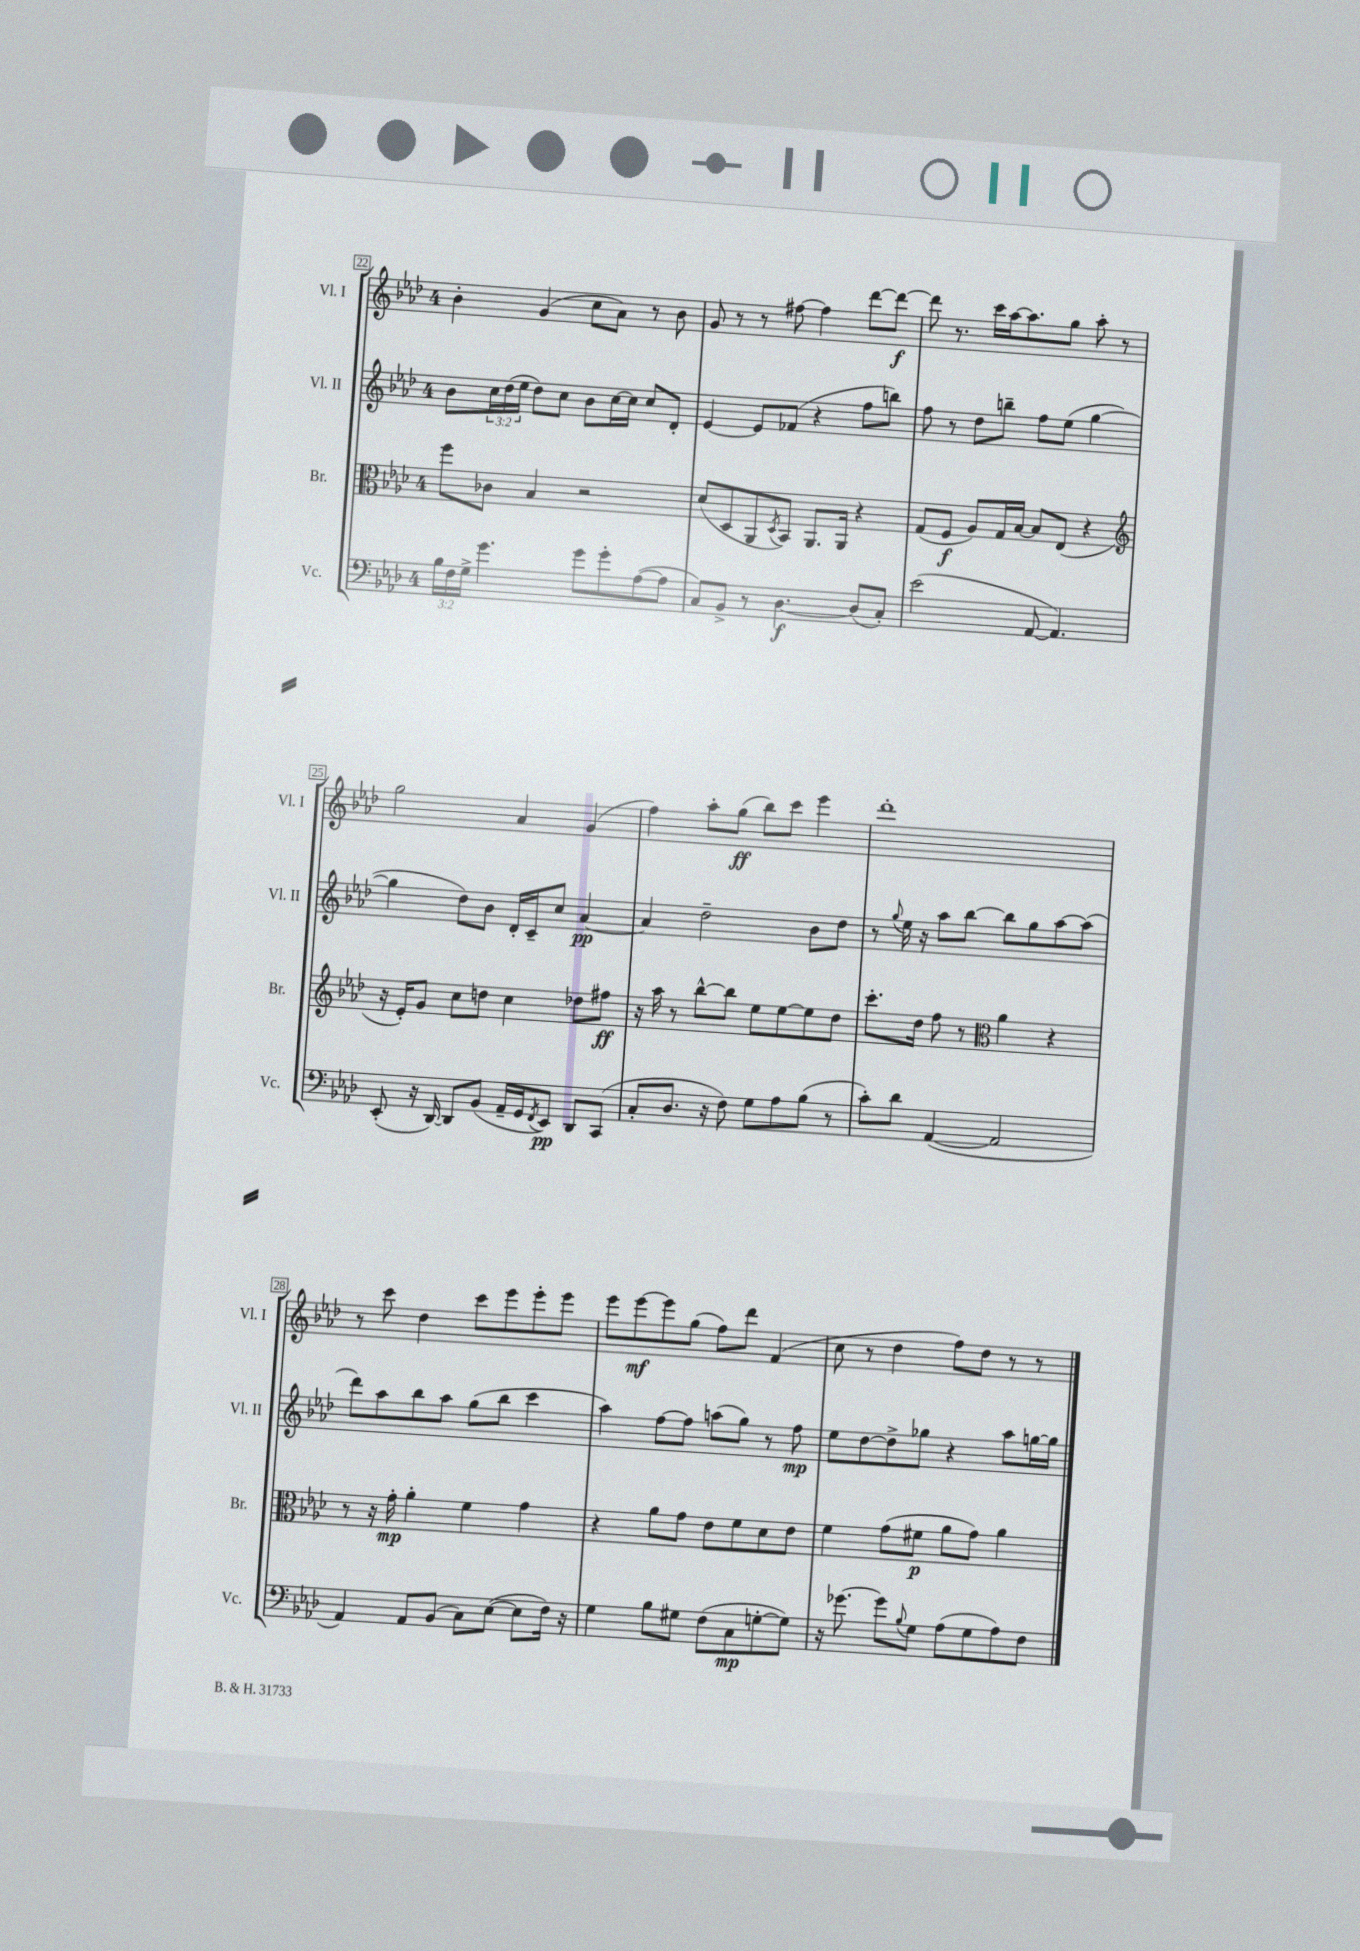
<<
\new StaffGroup <<
\new Staff = "s0" \with { instrumentName = "Vl. I" shortInstrumentName = "Vl. I" } {
    \clef treble \key aes \major \once \override Staff.TimeSignature.style = #'single-digit \time 4/4
    bes'4-. g'4( c''8 aes'8) r8 bes'8 |
    g'8 r8 r8 fis''8~ fis''4 des'''8~ des'''8~\f |
    des'''8 r8. c'''16 aes''16~ aes''8. g''8 aes''8-. r8 |
    g''2 aes'4 g'4( |
    f''4) aes''8-. g''8\ff( bes''8) c'''8 ees'''4 |
    des'''1-. |
    r8 c'''8 des''4 c'''8 ees'''8 ees'''8-. ees'''8 |
    ees'''8 ees'''8~\mf ees'''8 g''8( f''8) des'''8 f'4( |
    c''8 r8 des''4 f''8) des''8 r8 r8 \bar "|." |
}
\new Staff = "s1" \with { instrumentName = "Vl. II" shortInstrumentName = "Vl. II" } {
    \clef treble \key aes \major \once \override Staff.TimeSignature.style = #'single-digit \time 4/4 \override Staff.TupletNumber.text = #tuplet-number::calc-fraction-text
    bes'8 \tuplet 3/2 { c''16 des''16( ees''16 } des''8) c''8 bes'8 c''16~ c''16 c''8 des'8-. |
    ees'4~ ees'8 fes'8( r4 f''8 b''8) |
    f''8 r8 des''8 b''8-- f''8 ees''8( g''4~ |
    g''4 des''8) bes'8 des'16-. c'16-- c''8 aes'4~\pp |
    aes'4 des''2-- bes'8 des''8 |
    r8 \appoggiatura { g''8 } ees''16 r16 aes''8 bes''8~ bes''8 g''8 aes''8~ aes''8( |
    des'''8) aes''8 bes''8 aes''8 g''8( bes''8 c'''4 |
    aes''4) f''8~ f''8 a''8( g''8) r8 f''8\mp |
    ees''8 des''8~ des''8-> ges''8 r4 aes''8 g''16~ g''16 \bar "|." |
}
\new Staff = "s2" \with { instrumentName = "Br." shortInstrumentName = "Br." } {
    \clef alto \key aes \major \once \override Staff.TimeSignature.style = #'single-digit \time 4/4
    f''8 ces'8 bes4 r2 |
    des'8( des8 aes,8 \acciaccatura { des8 } bes,8) aes,8. aes,16 r4 |
    g8( f8\f aes8) g16 bes16~ bes8 ees8( r4 |
    \clef treble r16 ees'16-.) g'8 c''8 d''8 c''4 des''8 fis''8\ff |
    r16 aes''16 r8 bes''8~-^ bes''8 ees''8 ees''8~ ees''8 des''8 |
    c'''8.-. des''16 f''8 r8 \clef alto aes'4 r4 |
    r8 r16 g'16-.\mp aes'4-. f'4 g'4 |
    r4 aes'8 g'8 ees'8 f'8 des'8 ees'8 |
    f'4 g'8( fis'8\p aes'8 g'8) aes'4 \bar "|." |
}
\new Staff = "s3" \with { instrumentName = "Vc." shortInstrumentName = "Vc." } {
    \clef bass \key aes \major \once \override Staff.TimeSignature.style = #'single-digit \time 4/4 \override Staff.TupletNumber.text = #tuplet-number::calc-fraction-text
    \tuplet 3/2 { bes16 f16 g16-> } g'4. g'8 g'8-. aes8~( aes8 |
    c8) bes,8-> r8 des4.~\f des8( c8-.) |
    ees'2( aes,8~ aes,4.) |
    ees,8-.( r16 des,16~) des,8 bes,8( aes,16-- g,16 \acciaccatura { f,8 } ees,8\pp) des,8 c,8( |
    c8-. des8. r16 f8) g8 aes8 bes8( r8 |
    c'8-.) des'8 aes,4~( aes,2 |
    aes,4) aes,8 bes,8( c8) ees8~( ees8 f16) r16 |
    g4 bes8 gis8 f8( c8\mp g8~-. g8) |
    r16 ges'8.~ ges'8 \appoggiatura { bes8 } g8 aes8( g8 aes8) f8 \bar "|." |
}
>>
>>
\layout { \context { \Score currentBarNumber = #22 \override BarNumber.stencil = #(make-stencil-boxer 0.1 0.3 ly:text-interface::print) } }
